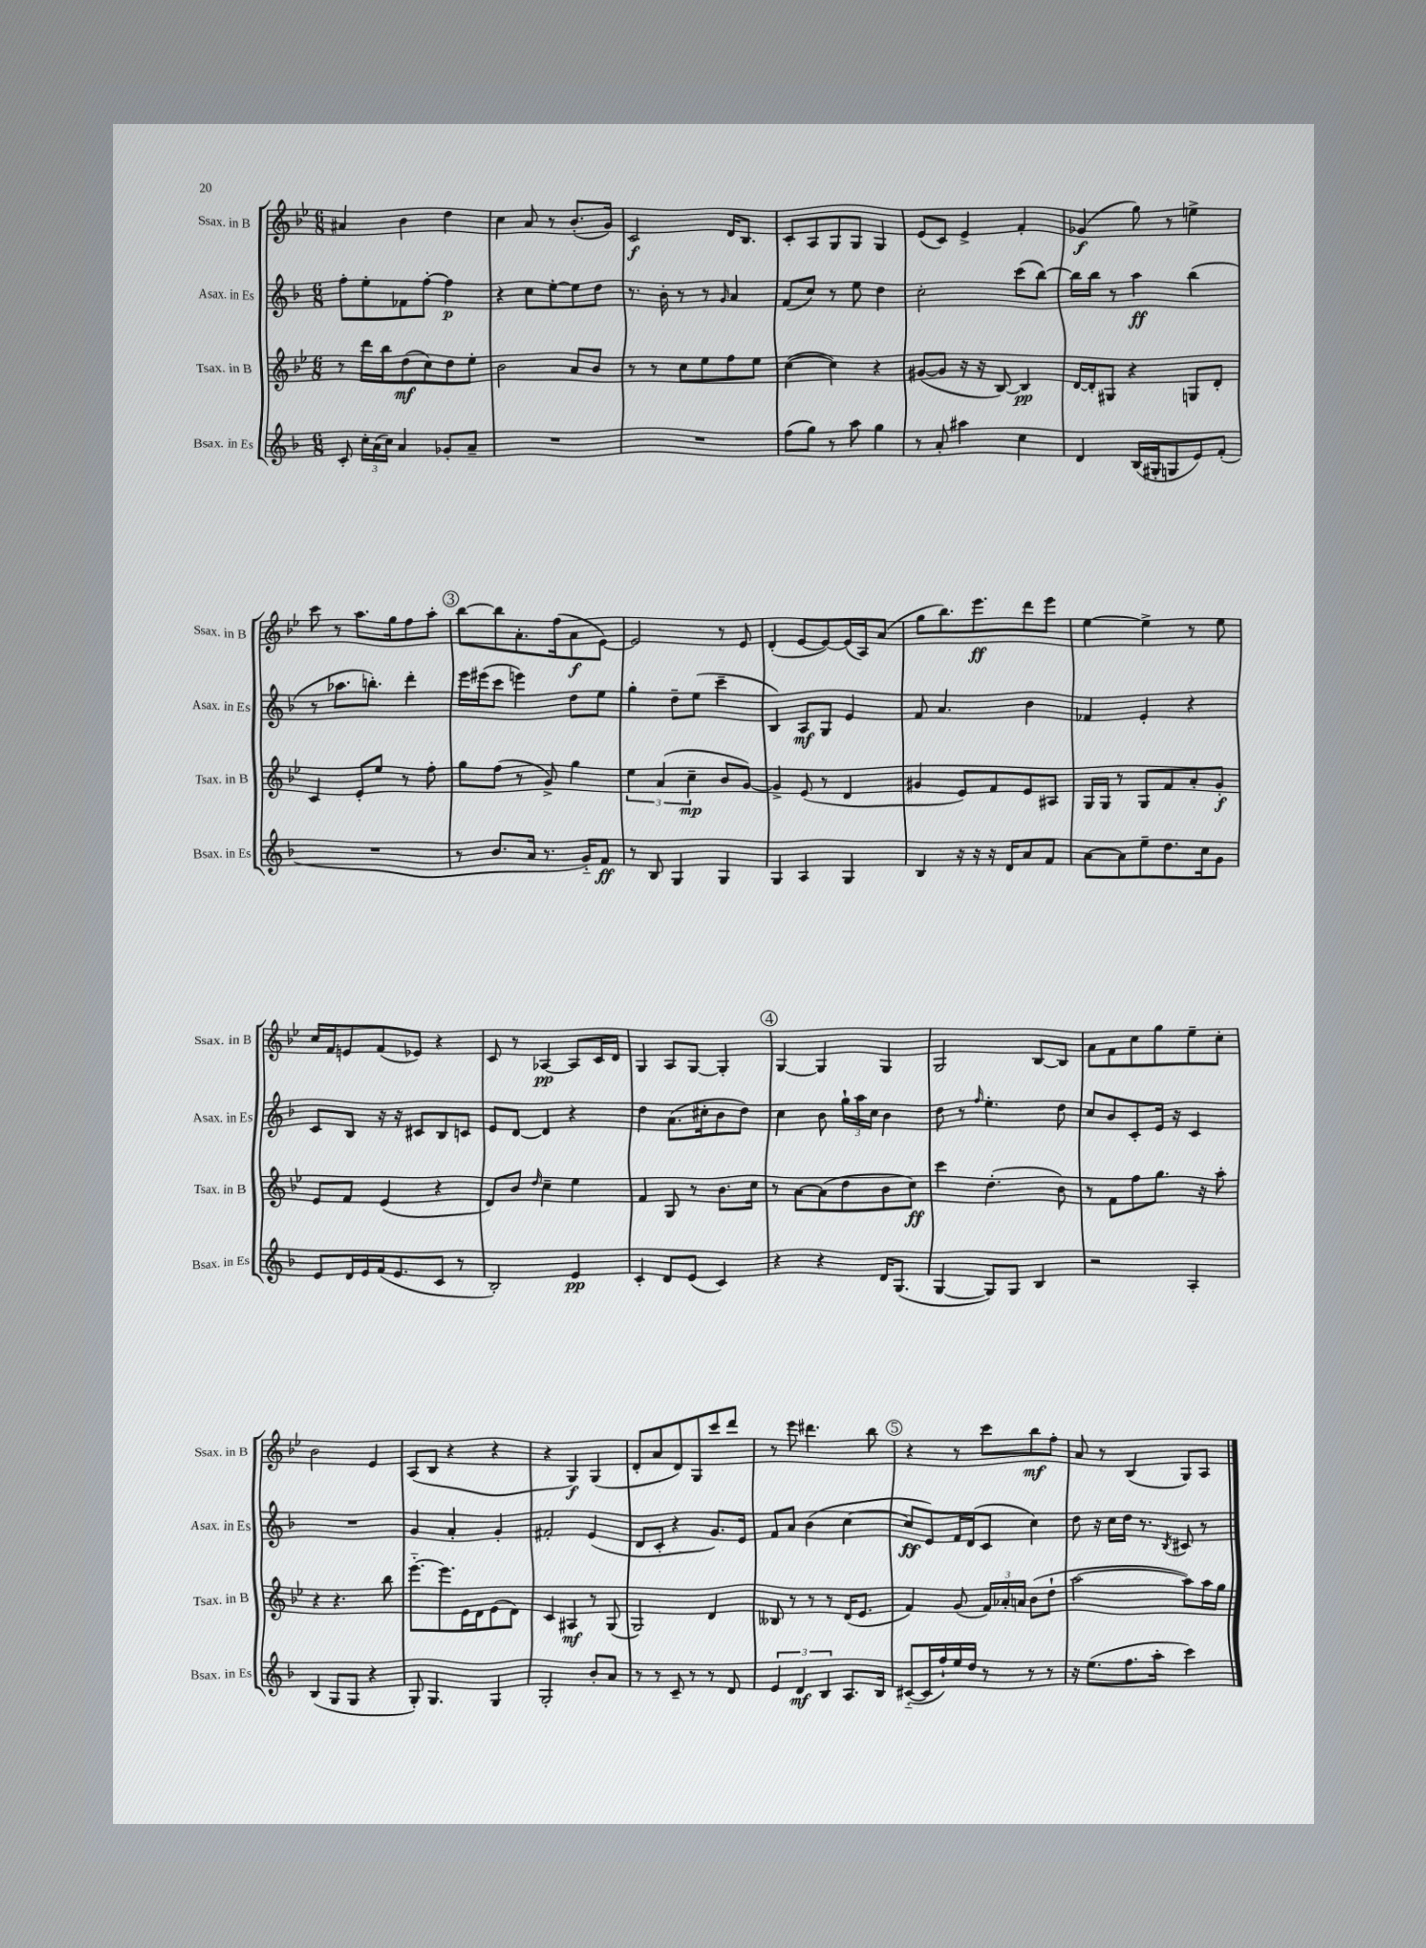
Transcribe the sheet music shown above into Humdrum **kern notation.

**kern	**kern	**kern	**kern
*staff4	*staff3	*staff2	*staff1
*clefG2	*clefG2	*clefG2	*clefG2
*k[b-]	*k[b-e-]	*k[b-]	*k[b-e-]
*M6/8	*M6/8	*M6/8	*M6/8
8c'	8r	8ff'	4a#
24cc'	16ddd	8ee'	.
(24a	.	.	.
.	16bb-	.	.
24cc)	.	.	.
4a	(8dd	8f-	4b-
.	8cc)	[8ff'	.
8g-'	8dd	4ff]	4dd
8a~	8ee-'	.	.
=	=	=	=
2.r	2b-	4r	4cc
.	.	8cc	8a
.	.	[8ee'	8r
.	8a	8ee]	(8.b-'
.	8b-	8dd	.
.	.	.	16g)
=	=	=	=
2.r	8r	8.r	2c
.	8r	.	.
.	.	16b-'	.
.	8cc	8r	.
.	8ee-	8r	.
.	.	16qqg	.
.	8ff	4a	16d
.	.	.	8.B-
.	8ee-	.	.
=	=	=	=
(8ff	([4cc	(8f	8c'
8gg)	.	8cc)	8A
8r	4cc])	8r	8G
8aa	.	8ee	8G
4gg	4r	4dd	4G
=	=	=	=
8r	([8g#	2cc'	(8e-
8a'	8g#]	.	8c)
4aa#	16r	.	4e-^
.	16r	.	.
.	[8B-)	.	.
4cc	4B-]	(8ccc	4f'
.	.	[8bb-)	.
=	=	=	=
4d	[16d	16bb-]	(4g-
.	16d']	16bb-	.
.	8G#	8r	.
(16B-	4r	4aa	8gg)
16G#'	.	.	.
8G	.	.	8r
8e)	8G	(4bb-	4ee^
(8f'	8d'	.	.
=	=	=	=
2.r	4c	8r	8ccc
.	.	8.aa-	8r
.	8e-'	.	8.aa
.	.	8.bb')	.
.	8ee-	.	.
.	.	.	16gg
.	8r	4ddd'	8ff
.	8ff'	.	8aa'
=	=	=	=
8r	8gg	16eee	[8bb-
.	.	(16eee#	.
8.b-	(8ff	8ccc	8bb-]
.	8r	4eee)	8.a'
16a	.	.	.
8.r	8g^)	.	.
.	.	.	(16ff
.	4gg	8dd	8a
16g'~)	.	.	.
8f	.	8ee	[8e-)
=	=	=	=
8r	6ee-	4gg'	2e-]
8B-	.	.	.
.	(6a	.	.
4G	.	8dd~	.
.	6cc~	.	.
.	.	(8ee	.
4G	8b-	4ccc~	8r
.	[8g)	.	8e-
=	=	=	=
4G	4g^]	4B-)	(4d'
4A	(8e-	8A	[8e-
.	8r	8G	8e-_)
4G	4d	4e	(16e-]
.	.	.	16A)
.	.	.	(8a
=	=	=	=
4B-	4g#	8f	8gg
.	.	4.a	8.bb-)
16r	8e-)	.	.
16r	.	.	8.eee-
16r	8f	.	.
16d	.	.	.
8a	8e-	4b-	8ddd
8f	8A#	.	8eee-
=	=	=	=
[8a	16G	4f-	[4ee-
.	16G	.	.
8a]	8r	.	.
8ee~	8G	4e'	4ee-^]
8.dd	8f	.	.
.	8a'	4r	8r
16cc	.	.	.
8g	8g'	.	8ee-
=	=	=	=
8e	8e-	8c	16cc
.	.	.	16f
16d	8f	8B-	8e
16e	.	.	.
(16f	(4e-	16r	(8f
8.e	.	16r	.
.	.	8c#	8e-)
8c	4r	8B-	4r
8r	.	8c	.
=	=	=	=
2B-')	8d)	8e	8c
.	8b-	[8d	8r
.	16qqdd	.	.
.	4cc~	4d]	[4A-
4e	4ee-	4r	8A-]
.	.	.	16c
.	.	.	16d
=	=	=	=
4c'	4f	4dd	4G
8d	8G	(8.a	8A
(8e	8r	.	[8G
.	.	16cc#'	.
4c)	8.b-	8b-	4G']
.	.	8dd)	.
.	16cc	.	.
=	=	=	=
4r	8r	4cc	[4G
.	[8a	.	.
4r	(8a]	8b-	4G]
.	8dd	24gg`	.
.	.	24aa	.
.	.	24cc	.
16d	8b-	4b-	4G
(8.G	.	.	.
.	8cc)	.	.
=	=	=	=
[4G	4ccc	8dd	2G
.	.	8r	.
.	.	16qqff	.
8G])	(4.dd'	4.ee'	.
8G	.	.	.
4B-	.	.	[8B-
.	8b-)	8dd	8B-]
=	=	=	=
2r	8r	8cc	8a
.	8f	8b-	8f
.	8ff	8c'	8cc
.	8.gg	16e	8gg
.	.	16r	.
4A'	.	4c	8ee-~
.	16r	.	.
.	8aa'	.	8cc'
=	=	=	=
(4B-	4r	2.r	2b-
8G	4.r	.	.
8G	.	.	.
4r	.	.	4e-
.	8bb-	.	.
=	=	=	=
8G')	[8.eee-'~	4g	(8A
4.G	.	.	8B-
.	8.eee-]	.	.
.	.	4a'	4r
.	16e-	.	.
.	16d	.	.
4G	(8e-	4g'	4r
.	8d)	.	.
=	=	=	=
2G'	4c	2f#'	4r
.	4A#	.	4G)
8b-'	8r	(4e	(4G
8a	(8G	.	.
=	=	=	=
8r	2G)	8d	8d'
8r	.	8c'	8a
8c~	.	4r	8d)
8r	.	.	8G
8r	4d	8.g)	8ccc
8d	.	.	8ddd
.	.	16e	.
=	=	=	=
6e	8B--	8f	8r
.	8r	8a	8eee-
6d	.	.	.
.	8r	(4b-	4.ddd#
6B-	.	.	.
.	8r	.	.
8.A	(16d	[4cc	.
.	8.e-	.	.
.	.	.	8bb-
16B-	.	.	.
=	=	=	=
([8c#'~	4f)	8cc]	4r
16c#]	.	8e)	.
16ff`)	.	.	.
16ee	(8g	16f	8r
16dd	.	(16d	.
8r	24f)	8c	8ccc
.	24a-'	.	.
.	24a	.	.
8r	(8b-	4cc)	8bb-
8r	8dd`	.	8ff'
=	=	=	=
16r	[2aa	8dd	8a
(8.ee	.	.	.
.	.	16r	8r
.	.	16cc	.
8.ff	.	16dd	(4B-
.	.	8.r	.
16aa'	.	.	.
.	.	8qB-	.
4ccc)	8aa])	8c#	8G)
.	16aa	8r	8A
.	16gg	.	.
==	==	==	==
*-	*-	*-	*-
